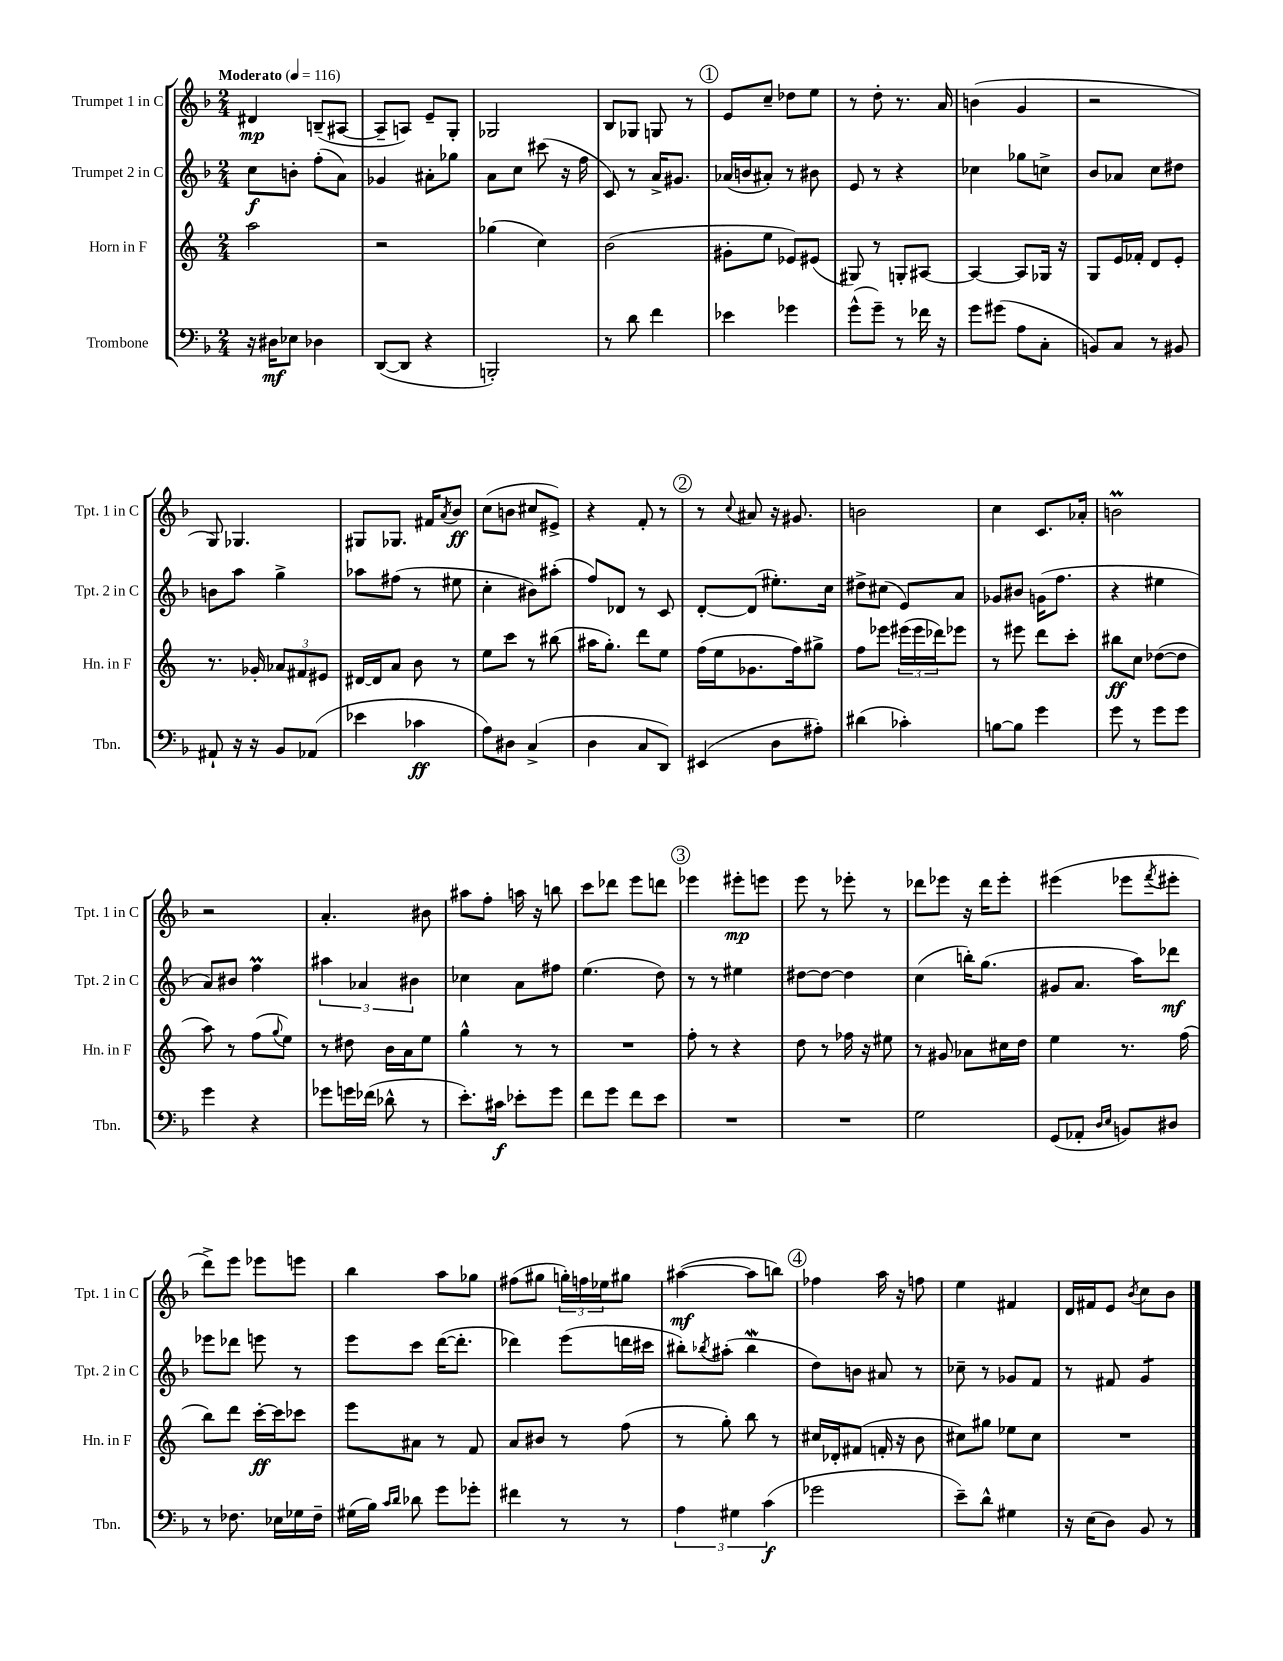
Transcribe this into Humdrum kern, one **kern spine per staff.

**kern	**dynam	**kern	**dynam	**kern	**dynam	**kern	**dynam
*part4	*part4	*part3	*part3	*part2	*part2	*part1	*part1
*staff4	*staff4	*staff3	*staff3	*staff2	*staff2	*staff1	*staff1
*I"Trombone	*	*I"Horn in F	*	*I"Trumpet 2 in C	*	*I"Trumpet 1 in C	*
*I'Tbn.	*	*I'Hn. in F	*	*I'Tpt. 2 in C	*	*I'Tpt. 1 in C	*
*clefF4	*	*clefG2	*	*clefG2	*	*clefG2	*
*k[b-]	*	*k[]	*	*k[b-]	*	*k[b-]	*
*M2/4	*	*M2/4	*	*M2/4	*	*M2/4	*
*MM116	*	*MM116	*	*MM116	*	*MM116	*
=1	=1	=1	=1	=1	=1	=1	=1
!	!	!	!	!	!	!LO:TX:a:B:t=Moderato	!
16r	.	2aa\	.	8cc\L	f	4d#X/	mp
16D#X\KL	mf	.	.	.	.	.	.
8E-X\J	.	.	.	8bn'\J	.	.	.
4D-X\	.	.	.	(8ff'\L	.	(8Bn~/L	.
.	.	.	.	8a\J)	.	[8A#X/J	.
=2	=2	=2	=2	=2	=2	=2	=2
([8DD/L	.	2r	.	4g-X/	.	8A#~/L]	.
8DD/J]	.	.	.	.	.	8An/J)	.
4r	.	.	.	8a#X'\L	.	8e~/L	.
.	.	.	.	8gg-X\J	.	8G'/J	.
=3	=3	=3	=3	=3	=3	=3	=3
2BBBn'/)	.	(4gg-X\	.	8a\L	.	2G-X/	.
.	.	.	.	8cc\J	.	.	.
.	.	4cc\)	.	(8ccc#X\	.	.	.
.	.	.	.	16r	.	.	.
.	.	.	.	16ff\	.	.	.
=4	=4	=4	=4	=4	=4	=4	=4
8r	.	(2b\	.	8c/)	.	8B-/L	.
8d\	.	.	.	8r	.	8G-X/J	.
4f\	.	.	.	16a^/KL	.	8Gn/	.
.	.	.	.	8.g#X/J	.	.	.
.	.	.	.	.	.	8r	.
!!LO:REH:place=s1:t=1
=5	=5	=5	=5	=5	=5	=5	=5
4e-X\	.	8g#X'\L	.	(16a-X/LL	.	8e/L	.
.	.	.	.	16bn/J	.	.	.
.	.	8ee\J	.	8a#X'/J)	.	8cc~/J	.
4g-X\	.	8e-X/L)	.	8r	.	8dd-X\L	.
.	.	(8e#X/J	.	8b#X\	.	8ee\J	.
=6	=6	=6	=6	=6	=6	=6	=6
(8g^^\L	.	8G#X/)	.	8e/	.	8r	.
8g~\J)	.	8r	.	8r	.	8dd'\	.
8r	.	8Gn'/L	.	4r	.	8.r	.
16f-X\	.	[8A#X/J	.	.	.	.	.
16r	.	.	.	.	.	16a/	.
=7	=7	=7	=7	=7	=7	=7	=7
8g\L	.	4A#/_	.	4cc-X\	.	(4bn\	.
(8g#X\J	.	.	.	.	.	.	.
8A\L	.	8A#/L]	.	8gg-X\L	.	4g/	.
8C'\J	.	16G-X/Jk	.	8ccn^\J	.	.	.
.	.	16r	.	.	.	.	.
=8	=8	=8	=8	=8	=8	=8	=8
8BBn/L)	.	8G/L	.	8b-/L	.	2r	.
8C/J	.	16e/L	.	8a-X/J	.	.	.
.	.	16f-X'/JJ	.	.	.	.	.
8r	.	8d/L	.	8cc\L	.	.	.
8BB#X/	.	8e'/J	.	8dd#X\J	.	.	.
!!LO:LB:g=z
=9	=9	=9	=9	=9	=9	=9	=9
8AA#X`/	.	8.r	.	8bn\L	.	8G/)	.
16r	.	.	.	8aa\J	.	4.G-X/	.
16r	.	16g-X'/	.	.	.	.	.
8BB-/L	.	12a-X/L	.	4gg^\	.	.	.
.	.	12f#X/	.	.	.	.	.
(8AA-X/J	.	.	.	.	.	.	.
.	.	12e#X/J	.	.	.	.	.
=10	=10	=10	=10	=10	=10	=10	=10
4e-X\	.	[16d#X/LL	.	8aa-X\L	.	8G#X/L	.
.	.	16d#/J]	.	.	.	.	.
.	.	8a/J	.	(8ff#X\J	.	8.G-X/J	.
4c-X\	ff	8b\	.	8r	.	.	.
.	.	.	.	.	.	16f#X/KL	.
.	.	.	.	.	.	8qa/	.
.	.	8r	.	8ee#X\	.	8b-/J	ff
=11	=11	=11	=11	=11	=11	=11	=11
8A\L)	.	8ee\L	.	4cc'\	.	(8cc\L	.
8D#X\J	.	8ccc\J	.	.	.	8bn\J	.
(4C^/	.	8r	.	8b#X\L)	.	8cc#X/L	.
.	.	(8bb#X\	.	(8aa#X'\J	.	8e#X^/J)	.
=12	=12	=12	=12	=12	=12	=12	=12
4D\	.	16aa#X\KL	.	8ff/L)	.	4r	.
.	.	8.gg'\J)	.	.	.	.	.
.	.	.	.	8d-X/J	.	.	.
8C/L	.	8ddd\L	.	8r	.	8f'/	.
8DD/J)	.	8ee\J	.	8c/	.	8r	.
!!LO:REH:place=s1:t=2
=13	=13	=13	=13	=13	=13	=13	=13
(4EE#X/	.	(16ff\LL	.	[8d'/L	.	8r	.
.	.	16ee\J	.	.	.	.	.
.	.	.	.	.	.	8qqcc/	.
.	.	8.g-X\	.	(8d/J]	.	8a#X/	.
8D\L	.	.	.	8.ee#X'\L)	.	16r	.
.	.	16ff\k)	.	.	.	8.g#X/	.
8A#X'\J)	.	8gg#X^\J	.	.	.	.	.
.	.	.	.	16cc\Jk	.	.	.
=14	=14	=14	=14	=14	=14	=14	=14
(4d#X\	.	8ff\L	.	8dd#X^\L	.	2bn\	.
.	.	8eee-X\J	.	(8cc#X\J	.	.	.
4c-X'\)	.	(24eee#X\LL	.	8e/L)	.	.	.
.	.	24eee#\	.	.	.	.	.
.	.	24ddd-X\J)	.	.	.	.	.
.	.	8eee-X\J	.	8a/J	.	.	.
=15	=15	=15	=15	=15	=15	=15	=15
[8Bn\L	.	8r	.	8g-X/L	.	4cc\	.
8B\J]	.	8eee#X\	.	8b#X/J	.	.	.
4g\	.	8ddd\L	.	(16gn\KL	.	8.c/L	.
.	.	.	.	8.ff\J	.	.	.
.	.	8ccc'\J	.	.	.	.	.
.	.	.	.	.	.	16a-X'/Jk	.
=16	=16	=16	=16	=16	=16	=16	=16
8g\	.	8bb#X\L	ff	4r	.	2bnm\	.
8r	.	8cc\J	.	.	.	.	.
8g\L	.	([8dd-X\L	.	4ee#X\	.	.	.
8g\J	.	8dd-\J]	.	.	.	.	.
!!LO:LB:g=z
=17	=17	=17	=17	=17	=17	=17	=17
4g\	.	8aa\)	.	8a/L)	.	2r	.
.	.	8r	.	8b#X/J	.	.	.
4r	.	(8ff\L	.	4ffM\	.	.	.
.	.	8qqgg/	.	.	.	.	.
.	.	8ee\J)	.	.	.	.	.
=18	=18	=18	=18	=18	=18	=18	=18
8g-X\L	.	8r	.	6aa#X\	.	4.a'/	.
16gn\L	.	8dd#X\	.	.	.	.	.
.	.	.	.	6a-X/	.	.	.
(16f-X\JJ	.	.	.	.	.	.	.
8d-X^^\	.	16b\LL	.	.	.	.	.
.	.	16a\J	.	.	.	.	.
.	.	.	.	6b#X\	.	.	.
8r	.	8ee\J	.	.	.	8b#X\	.
=19	=19	=19	=19	=19	=19	=19	=19
8.e'\L)	.	4gg^^\	.	4cc-X\	.	8aa#X\L	.
.	.	.	.	.	.	8ff'\J	.
16c#X\Jk	f	.	.	.	.	.	.
8e-X'\L	.	8r	.	8a\L	.	16aan\	.
.	.	.	.	.	.	16r	.
8g\J	.	8r	.	8ff#X\J	.	8bbn\	.
=20	=20	=20	=20	=20	=20	=20	=20
8f\L	.	2r	.	(4.ee\	.	8ccc\L	.
8g\J	.	.	.	.	.	8ddd-X\J	.
8f\L	.	.	.	.	.	8eee\L	.
8e\J	.	.	.	8dd\)	.	8dddn\J	.
!!LO:REH:place=s1:t=3
=21	=21	=21	=21	=21	=21	=21	=21
2r	.	8ff'\	.	8r	.	4eee-X\	.
.	.	8r	.	8r	.	.	.
.	.	4r	.	4ee#X\	.	8eee#X'\L	mp
.	.	.	.	.	.	8eeen\J	.
=22	=22	=22	=22	=22	=22	=22	=22
2r	.	8dd\	.	[8dd#X\L	.	8eee\	.
.	.	8r	.	8dd#\J_	.	8r	.
.	.	16ff-X\	.	4dd#\]	.	8eee-X'\	.
.	.	16r	.	.	.	.	.
.	.	8ee#X\	.	.	.	8r	.
=23	=23	=23	=23	=23	=23	=23	=23
2G\	.	8r	.	(4cc\	.	8ddd-X\L	.
.	.	8g#X/	.	.	.	8eee-X\J	.
.	.	8a-X\L	.	16bbn'\KL)	.	16r	.
.	.	.	.	(8.gg\J	.	16ddd-\KL	.
.	.	16cc#X\L	.	.	.	8eee-'\J	.
.	.	16dd\JJ	.	.	.	.	.
=24	=24	=24	=24	=24	=24	=24	=24
(8GG/L	.	4ee\	.	8g#X/L	.	(4eee#X\	.
8AA-X'/J	.	.	.	8.a/J	.	.	.
16qqD/LL	.	.	.	.	.	.	.
16qqE/JJ	.	.	.	.	.	.	.
8BBn/L)	.	8.r	.	.	.	8eee-X\L	.
.	.	.	.	16aa\KL)	.	.	.
.	.	.	.	.	.	8qfff/	.
8D#X/J	.	.	.	8ddd-X\J	mf	8eee#X'\J	.
.	.	(16ff\	.	.	.	.	.
!!LO:LB:g=z
=25	=25	=25	=25	=25	=25	=25	=25
8r	.	8bb\L)	.	8eee-X\L	.	8ddd^\L)	.
8.F-X\	.	8ddd\J	.	8ddd-X\J	.	8eee\J	.
.	.	[16ccc'\LL	ff	8eeen\	.	8eee-X\L	.
16E-X\LL	.	16ccc\J]	.	.	.	.	.
16G-X\	.	8ccc-X\J	.	8r	.	8eeen\J	.
16F-~\JJ	.	.	.	.	.	.	.
=26	=26	=26	=26	=26	=26	=26	=26
(16G#X\LL	.	8eee\L	.	8eee\L	.	4bb-\	.
16B-\JJ)	.	.	.	.	.	.	.
16qqc/LL	.	.	.	.	.	.	.
16qqd/JJ	.	.	.	.	.	.	.
8d-X\	.	8a#X\J	.	8ccc\J	.	.	.
8g\L	.	8r	.	([16ddd\KL	.	8aa\L	.
.	.	.	.	8.ddd'\J]	.	.	.
8g-X'\J	.	8f/	.	.	.	8gg-X\J	.
=27	=27	=27	=27	=27	=27	=27	=27
4f#X\	.	8a/L	.	4ddd-X\)	.	(8ff#X\L	.
.	.	8b#X/J	.	.	.	8gg#X\J	.
8r	.	8r	.	(8eee\L	.	24ggn'\LL)	.
.	.	.	.	.	.	24ffn\	.
.	.	.	.	.	.	24ee-X\J	.
8r	.	(8ff\	.	16dddn\L	.	8gg#X\J	.
.	.	.	.	16ccc#X\JJ	.	.	.
=28	=28	=28	=28	=28	=28	=28	=28
6A\	.	8r	.	8bb#X'\L)	.	([4aa#X\	mf
.	.	.	.	8qbb-X/	.	.	.
.	.	8gg'\)	.	(8aa#X'\J	.	.	.
6G#X\	.	.	.	.	.	.	.
.	.	8bb\	.	4bb-w\	.	8aa#\L]	.
(6c\	f	.	.	.	.	.	.
.	.	8r	.	.	.	8bbn\J)	.
!!LO:REH:place=s1:t=4
=29	=29	=29	=29	=29	=29	=29	=29
2g-X\	.	16cc#X/LL	.	8dd\L)	.	4ff-X\	.
.	.	16d-X'/J	.	.	.	.	.
.	.	(8f#X/J	.	8bn\J	.	.	.
.	.	16fn'/	.	8a#X/	.	16aa\	.
.	.	16r	.	.	.	16r	.
.	.	8b\	.	8r	.	8ffn\	.
=30	=30	=30	=30	=30	=30	=30	=30
8e~\L)	.	8cc#X\L)	.	8cc-X~\	.	4ee\	.
8d^^\J	.	8gg#X\J	.	8r	.	.	.
4G#X\	.	8ee-X\L	.	8g-X/L	.	4f#X/	.
.	.	8cc#\J	.	8f/J	.	.	.
=31	=31	=31	=31	=31	=31	=31	=31
16r	.	2r	.	8r	.	16d/LL	.
(16E\KL	.	.	.	.	.	16f#X/J	.
8D\J)	.	.	.	8f#X/	.	8e/J	.
.	.	.	.	.	.	8qb-/	.
*	*	*	*	*tremolo	*	*	*
8BB-/	.	.	.	8g/L	.	8cc\L	.
8r	.	.	.	8g/J	.	8b-\J	.
*	*	*	*	*Xtremolo	*	*	*
==	==	==	==	==	==	==	==
*-	*-	*-	*-	*-	*-	*-	*-
